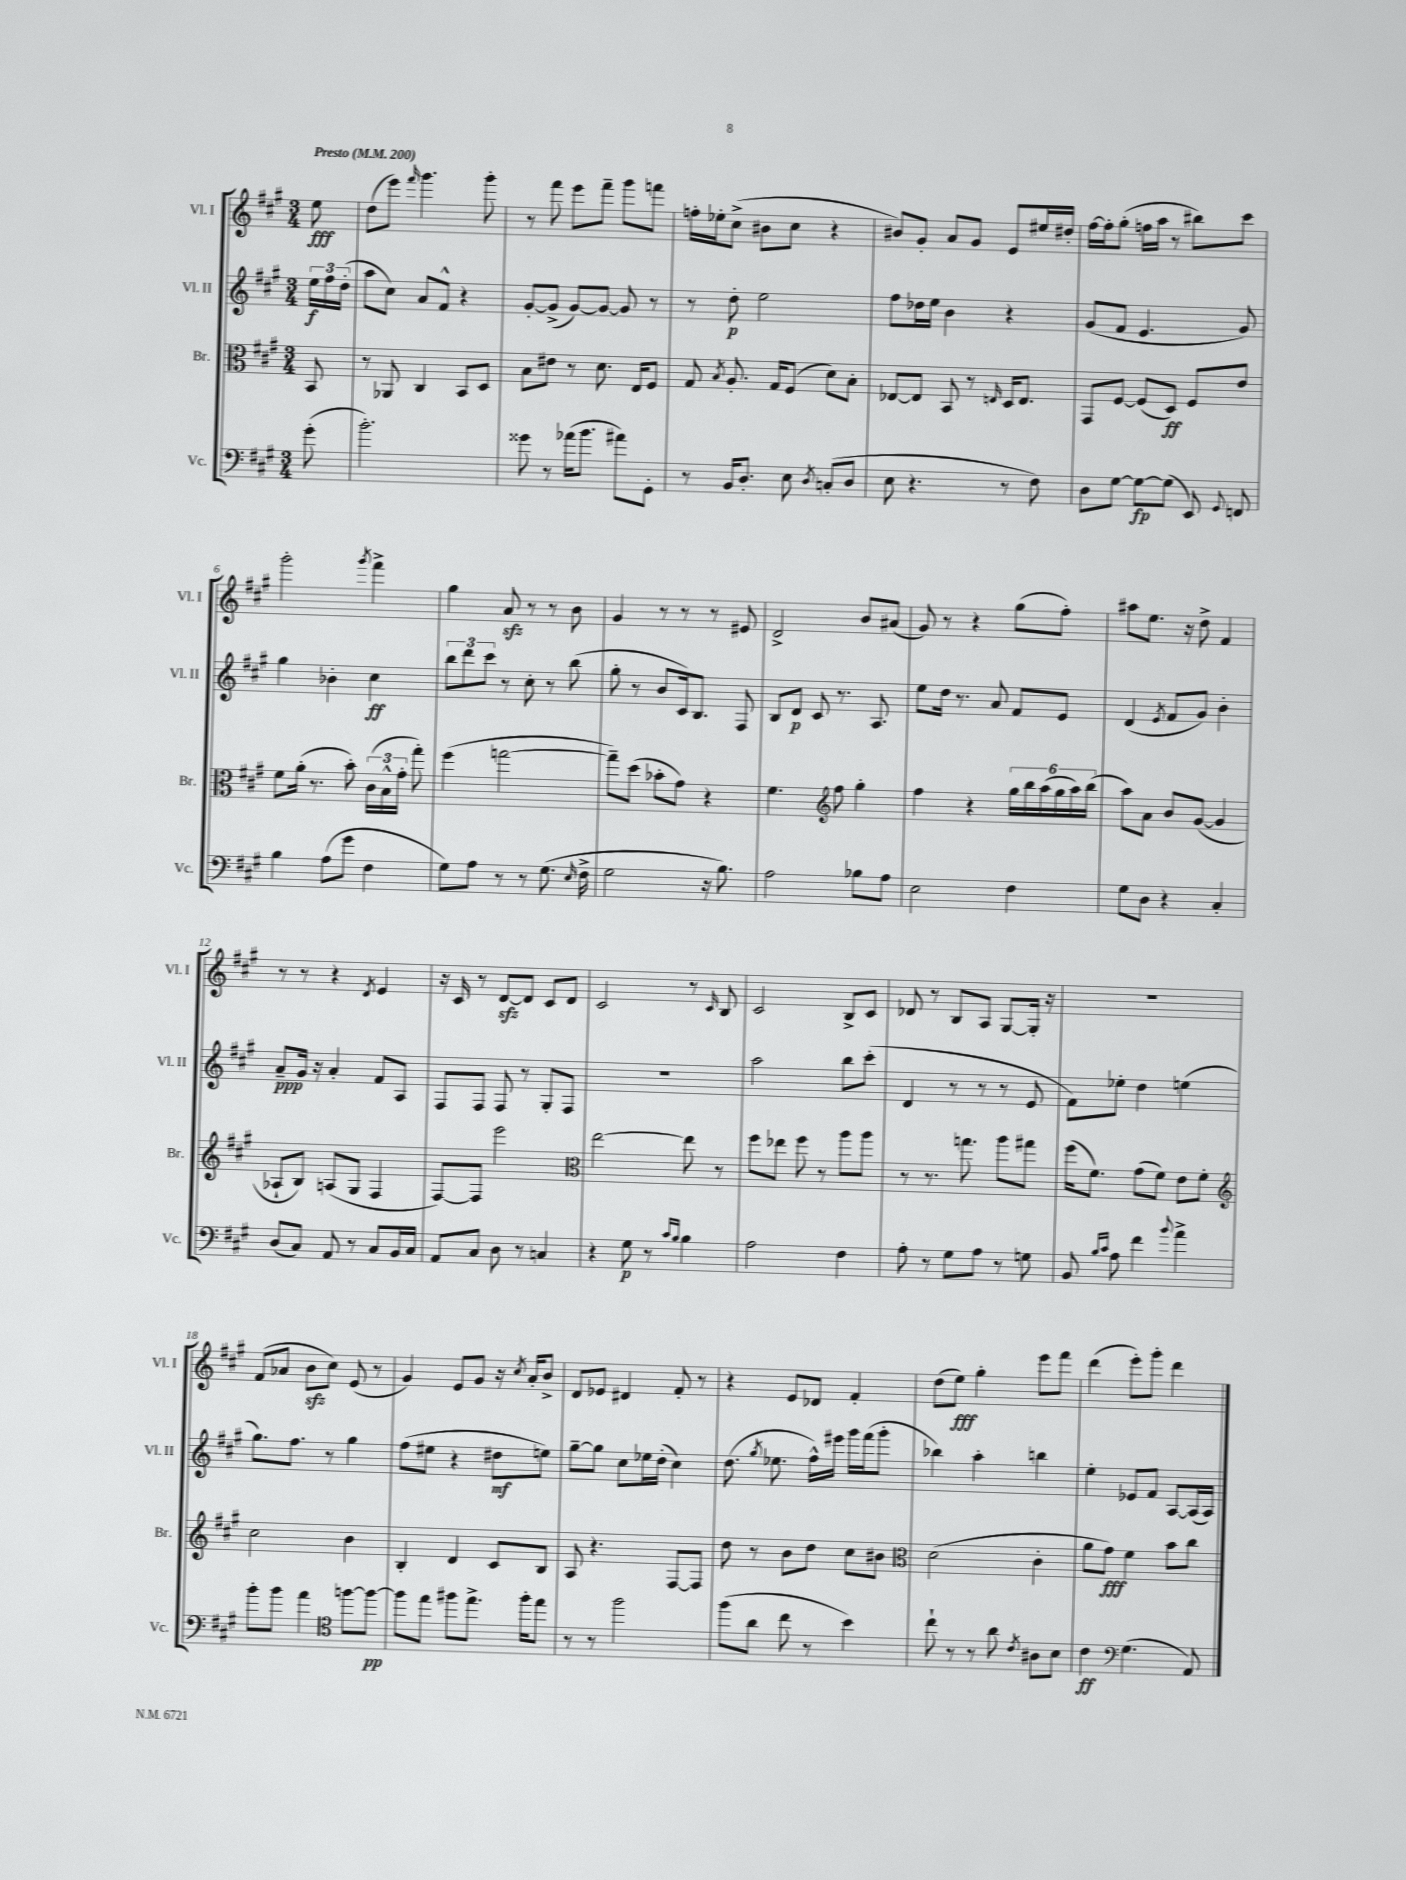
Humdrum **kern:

**kern	**dynam	**kern	**dynam	**kern	**dynam	**kern	**dynam
*part4	*part4	*part3	*part3	*part2	*part2	*part1	*part1
*staff4	*staff4	*staff3	*staff3	*staff2	*staff2	*staff1	*staff1
*I"Vc.	*	*I"Br.	*	*I"Vl. II	*	*I"Vl. I	*
*I'Vc.	*	*I'Br.	*	*I'Vl. II	*	*I'Vl. I	*
*clefF4	*	*clefC3	*	*clefG2	*	*clefG2	*
*k[f#c#g#]	*	*k[f#c#g#]	*	*k[f#c#g#]	*	*k[f#c#g#]	*
*M3/4	*	*M3/4	*	*M3/4	*	*M3/4	*
*MM200	*	*MM200	*	*MM200	*	*MM200	*
=	=	=	=	=	=	=	=
!	!	!	!	!	!	!LO:TX:a:B:t=Presto	!
(8g#'\	.	8BB/	.	24ee\LL	f	8ee\	fff
.	.	.	.	24ff#\	.	.	.
.	.	.	.	(24dd'\JJ	.	.	.
=1	=1	=1	=1	=1	=1	=1	=1
2.b'\)	.	8r	.	8aa\L	.	(8dd\L	.
.	.	8AA-X/	.	8cc#\J)	.	8eee\J)	.
.	.	.	.	.	.	16qqfff#/	.
.	.	4C#/	.	8a/L	.	4.ggg#\	.
.	.	.	.	8f#^^/J	.	.	.
.	.	8BB/L	.	4r	.	.	.
.	.	8D/J	.	.	.	8ggg#'\	.
=2	=2	=2	=2	=2	=2	=2	=2
8g##X\	.	8B\L	.	[8g#'/L	.	8r	.
8r	.	8e#X\J	.	(8g#^/J]	.	8fff#\	.
(16a-X\KL	.	8r	.	[8g#/L)	.	8eee\L	.
8.b\J	.	.	.	.	.	.	.
.	.	8.d\	.	8g#/J_	.	8fff#~\J	.
8a#X\L)	.	.	.	8g#/]	.	8ggg#\L	.
.	.	16E/KL	.	.	.	.	.
8GG#'\J	.	8F#/J	.	8r	.	8fffn\J	.
=3	=3	=3	=3	=3	=3	=3	=3
8r	.	8G#/	.	8r	.	16ffn'\LL	.
.	.	.	.	.	.	16ee-X'\J	.
.	.	8qB/	.	.	.	.	.
16BB/KL	.	8.A'/	.	8dd'\	p	(8cc#^\J	.
8.D'/J	.	.	.	.	.	.	.
.	.	.	.	2ee\	.	8b#X\L	.
.	.	16G#/KL	.	.	.	.	.
8E\	.	(8F#/J	.	.	.	8cc#\J	.
8qD/	.	.	.	.	.	.	.
(8Cn'/L	.	8d\L)	.	.	.	4r	.
8D/J	.	8B'\J	.	.	.	.	.
=4	=4	=4	=4	=4	=4	=4	=4
8E\	.	[8E-X/L	.	8ff#\L	.	8b#X/L)	.
4.r	.	8E-/J]	.	16dd-X\L	.	8g#'/J	.
.	.	.	.	16ee\JJ	.	.	.
.	.	8BB/	.	4b\	.	8a/L	.
.	.	8r	.	.	.	8g#/J	.
.	.	16qqEn/	.	.	.	.	.
8r	.	16D/KL	.	4r	.	8e/L	.
.	.	8.E/J	.	.	.	.	.
8F#\)	.	.	.	.	.	16ee#X/L	.
.	.	.	.	.	.	16dd#X'/JJ	.
=5	=5	=5	=5	=5	=5	=5	=5
8D\L	.	8GG#/L	.	(8g#/L	.	[16ff#\LL	.
.	.	.	.	.	.	16ff#'\J]	.
[8G#\J	.	[8F#/J	.	8f#/J	.	(8gg#'\J	.
8G#\L_	fp	(8F#/L]	.	4.e/	.	16ffn\LL	.
.	.	.	.	.	.	16aa\JJ	.
(8G#\J]	.	8D/J)	ff	.	.	8r	.
8EE/)	.	8F#/L	.	.	.	8bb#X\L)	.
8qqGG#/	.	.	.	.	.	.	.
8FFn/	.	8e/J	.	8g#/)	.	8ccc#\J	.
!!LO:LB:g=z
=6	=6	=6	=6	=6	=6	=6	=6
4B\	.	8f#\L	.	4gg#\	.	2ggg#'\	.
.	.	(16a'\Jk	.	.	.	.	.
.	.	8.r	.	.	.	.	.
(8A\L	.	.	.	4b-X'\	.	.	.
8g#\J	.	8b'\)	.	.	.	.	.
.	.	.	.	.	.	8qggg#/	.
4F#\	.	(24c#\LL	.	4cc#\	ff	4fff#^\	.
.	.	24B^^\	.	.	.	.	.
.	.	24g#'\JJ	.	.	.	.	.
.	.	8gg#'\)	.	.	.	.	.
=7	=7	=7	=7	=7	=7	=7	=7
8G#\L)	.	(4ff#\	.	12bb\L	.	4gg#\	.
.	.	.	.	12ddd\	.	.	.
8A\J	.	.	.	.	.	.	.
.	.	.	.	12ccc#\J	.	.	.
8r	.	[2ggn\	.	8r	.	8azz/	.
8r	.	.	.	8cc#'\	.	8r	.
(8.G#\	.	.	.	8r	.	8r	.
.	.	.	.	(8bb\	.	8b\	.
16qqE/	.	.	.	.	.	.	.
16F#^\	.	.	.	.	.	.	.
=8	=8	=8	=8	=8	=8	=8	=8
2G#\	.	8gg~\L])	.	8gg#'\	.	4g#/	.
.	.	(8dd\J	.	8r	.	.	.
.	.	8b-X'\L	.	8b/L	.	8r	.
.	.	8g#\J)	.	16c#/k)	.	8r	.
.	.	.	.	8.B/J	.	.	.
16r	.	4r	.	.	.	8r	.
8.B\)	.	.	.	.	.	.	.
.	.	.	.	8F#/	.	8e#X/	.
=9	=9	=9	=9	=9	=9	=9	=9
2A\	.	4.f#\	.	8B/L	.	2d^/	.
.	.	.	.	8d/J	p	.	.
.	.	.	.	8c#/	.	.	.
*	*	*clefG2	*	*	*	*	*
.	.	8ff#\	.	8.r	.	.	.
8B-X\L	.	4gg#'\	.	.	.	8b/L	.
.	.	.	.	8.A/	.	.	.
8A\J	.	.	.	.	.	(8a#X/J	.
=10	=10	=10	=10	=10	=10	=10	=10
2E\	.	4ff#\	.	8ee\L	.	8g#/)	.
.	.	.	.	16dd\Jk	.	8r	.
.	.	.	.	8.r	.	.	.
.	.	4r	.	.	.	4r	.
.	.	.	.	8a/	.	.	.
4F#\	.	24gg#\LL	.	8f#/L	.	(8gg#\L	.
.	.	24bb\	.	.	.	.	.
.	.	(24aa\	.	.	.	.	.
.	.	24gg#\	.	8e/J	.	8ff#'\J)	.
.	.	24aa\)	.	.	.	.	.
.	.	(24bb\JJ	.	.	.	.	.
=11	=11	=11	=11	=11	=11	=11	=11
8G#\L	.	8aa\L)	.	(4d/	.	8aa#X\L	.
8D\J	.	8a\J	.	.	.	8.ee\J	.
.	.	.	.	8qe/	.	.	.
4r	.	8b/L	.	8f#/L	.	.	.
.	.	.	.	.	.	16r	.
.	.	([8g#/J	.	8g#/J)	.	8dd^\	.
4C#'/	.	4g#/]	.	4b'\	.	4f#/	.
!!LO:LB:g=z
=12	=12	=12	=12	=12	=12	=12	=12
(8D/L	.	8A-X`/L	.	8a~/L	ppp	8r	.
8C#/J)	.	8B/J)	.	16g#/Jk	.	8r	.
.	.	.	.	16r	.	.	.
8AA/	.	(8An/L	.	4a'/	.	4r	.
8r	.	8G#/J	.	.	.	.	.
.	.	.	.	.	.	8qd/	.
8C#/L	.	4F#/	.	8f#/L	.	4e/	.
16BB/L	.	.	.	8A/J	.	.	.
16C#/JJ	.	.	.	.	.	.	.
=13	=13	=13	=13	=13	=13	=13	=13
8AA/L	.	[8F#/L)	.	8F#/L	.	16r	.
.	.	.	.	.	.	16c#/	.
8C#/J	.	8F#/J]	.	8F#/J	.	8r	.
8D\	.	2eee\	.	8F#/	.	[8dzz/L	.
8r	.	.	.	8r	.	8d/J]	.
4Cn/	.	.	.	8G#'/L	.	8c#/L	.
.	.	.	.	8F#/J	.	8d/J	.
=14	=14	=14	=14	=14	=14	=14	=14
*	*	*clefC3	*	*	*	*	*
4r	.	[2ee\	.	2.r	.	2c#/	.
8G#\	p	.	.	.	.	.	.
8r	.	.	.	.	.	.	.
16qqc#/LL	.	.	.	.	.	.	.
16qqB/JJ	.	.	.	.	.	.	.
4B\	.	8ee\]	.	.	.	8r	.
.	.	.	.	.	.	16qqc#/	.
.	.	8r	.	.	.	8B/	.
=15	=15	=15	=15	=15	=15	=15	=15
2A\	.	8ff#\L	.	2aa\	.	2c#/	.
.	.	8ee-X\J	.	.	.	.	.
.	.	8ff#\	.	.	.	.	.
.	.	8r	.	.	.	.	.
4F#\	.	8aa\L	.	8bb\L	.	8B^/L	.
.	.	8aa\J	.	(8ccc#'\J	.	8c#/J	.
=16	=16	=16	=16	=16	=16	=16	=16
8A'\	.	8r	.	4d/	.	8d-X/	.
8r	.	8.r	.	.	.	8r	.
8G#\L	.	.	.	8r	.	8B/L	.
.	.	8.ggn\	.	.	.	.	.
8A\J	.	.	.	8r	.	8A/J	.
8r	.	8aa\L	.	8r	.	[8G#/L	.
8Gn\	.	8gg#X\J	.	8e/	.	16G#'/Jk]	.
.	.	.	.	.	.	16r	.
=17	=17	=17	=17	=17	=17	=17	=17
8BB/	.	(16ff#\KL	.	8f#\L)	.	2.r	.
.	.	8.f#\J)	.	.	.	.	.
16qqB/LL	.	.	.	.	.	.	.
16qqc#/JJ	.	.	.	.	.	.	.
8A\	.	.	.	8ee-X'\J	.	.	.
4f#\	.	(8g#\L	.	4dd\	.	.	.
.	.	8f#\J)	.	.	.	.	.
8qqb/	.	.	.	.	.	.	.
4a^\	.	8e\L	.	(4een\	.	.	.
.	.	8f#'\J	.	.	.	.	.
!!LO:LB:g=z
=18	=18	=18	=18	=18	=18	=18	=18
*	*	*clefG2	*	*	*	*	*
8b'\L	.	2cc#\	.	8.gg#\L)	.	(8f#/L	.
8b\J	.	.	.	.	.	8a-X/J	.
.	.	.	.	8.ff#\J	.	.	.
4a\	.	.	.	.	.	8bzz\L	.
.	.	.	.	8r	.	8cc#\J)	.
*clefC4	*	*	*	*	*	*	*
[8ffn\L	.	4b\	.	4gg#\	.	(8e/	.
8ff\J_	pp	.	.	.	.	8r	.
=19	=19	=19	=19	=19	=19	=19	=19
8ff\L]	.	4B'/	.	(8ff#\L	.	4g#/)	.
8ee\J	.	.	.	8ee#X\J	.	.	.
8ff#X\L	.	4d/	.	4r	.	8e/L	.
8.ee^\J	.	.	.	.	.	8g#/J	.
.	.	8c#/L	.	8dd#X\L	mf	16r	.
.	.	.	.	.	.	8qcc#/	.
16ff#'\KL	.	.	.	.	.	16a'/KL	.
8ee\J	.	8B/J	.	8een\J)	.	8b^/J	.
=20	=20	=20	=20	=20	=20	=20	=20
8r	.	8A/	.	[8gg#~\L	.	8d/L	.
8r	.	4.r	.	8gg#\J]	.	8e-X/J	.
2ff#\	.	.	.	8cc#\L	.	4d#X/	.
.	.	.	.	16ee-X\L	.	.	.
.	.	.	.	(16dd'\JJ	.	.	.
.	.	[8F#/L	.	4cc#\)	.	8f#'/	.
.	.	8F#/J]	.	.	.	8r	.
=21	=21	=21	=21	=21	=21	=21	=21
(8ff#\L	.	8dd\	.	(8.dd\	.	4r	.
8a\J	.	8r	.	.	.	.	.
.	.	.	.	8qgg#/	.	.	.
.	.	.	.	8.ee-X\	.	.	.
8cc#\	.	8b\L	.	.	.	8e/L	.
8r	.	8dd\J	.	16ff#^^\LL)	.	8d-X/J	.
.	.	.	.	16eee#X\JJ	.	.	.
4b\)	.	8cc#\L	.	16ggg#\LL	.	4f#'/	.
.	.	.	.	(16fff#\J	.	.	.
.	.	8b#X\J	.	8ggg#'\J	.	.	.
=22	=22	=22	=22	=22	=22	=22	=22
*	*	*clefC3	*	*	*	*	*
8cc#`\	.	(2d\	.	4bb-X\)	.	(8dd\L	.
8r	.	.	.	.	.	8ee\J)	fff
8r	.	.	.	4aa'\	.	4gg#'\	.
8a\	.	.	.	.	.	.	.
8qc#/	.	.	.	.	.	.	.
8A#X\L	.	4c#'\	.	4bbn\	.	8eee\L	.
8B\J	.	.	.	.	.	8fff#\J	.
=23	=23	=23	=23	=23	=23	=23	=23
4c#\	ff	8a\L	.	4ee'\	.	(4ddd\	.
.	.	8g#\J)	fff	.	.	.	.
*clefF4	*	*	*	*	*	*	*
(4.G#\	.	4f#\	.	8e-X/L	.	8eee'\L)	.
.	.	.	.	8f#/J	.	8ggg#'\J	.
.	.	8b\L	.	[8A/L	.	4ddd\	.
8AA/)	.	8cc#\J	.	(16A/L]	.	.	.
.	.	.	.	16A/JJ)	.	.	.
==	==	==	==	==	==	==	==
*-	*-	*-	*-	*-	*-	*-	*-
